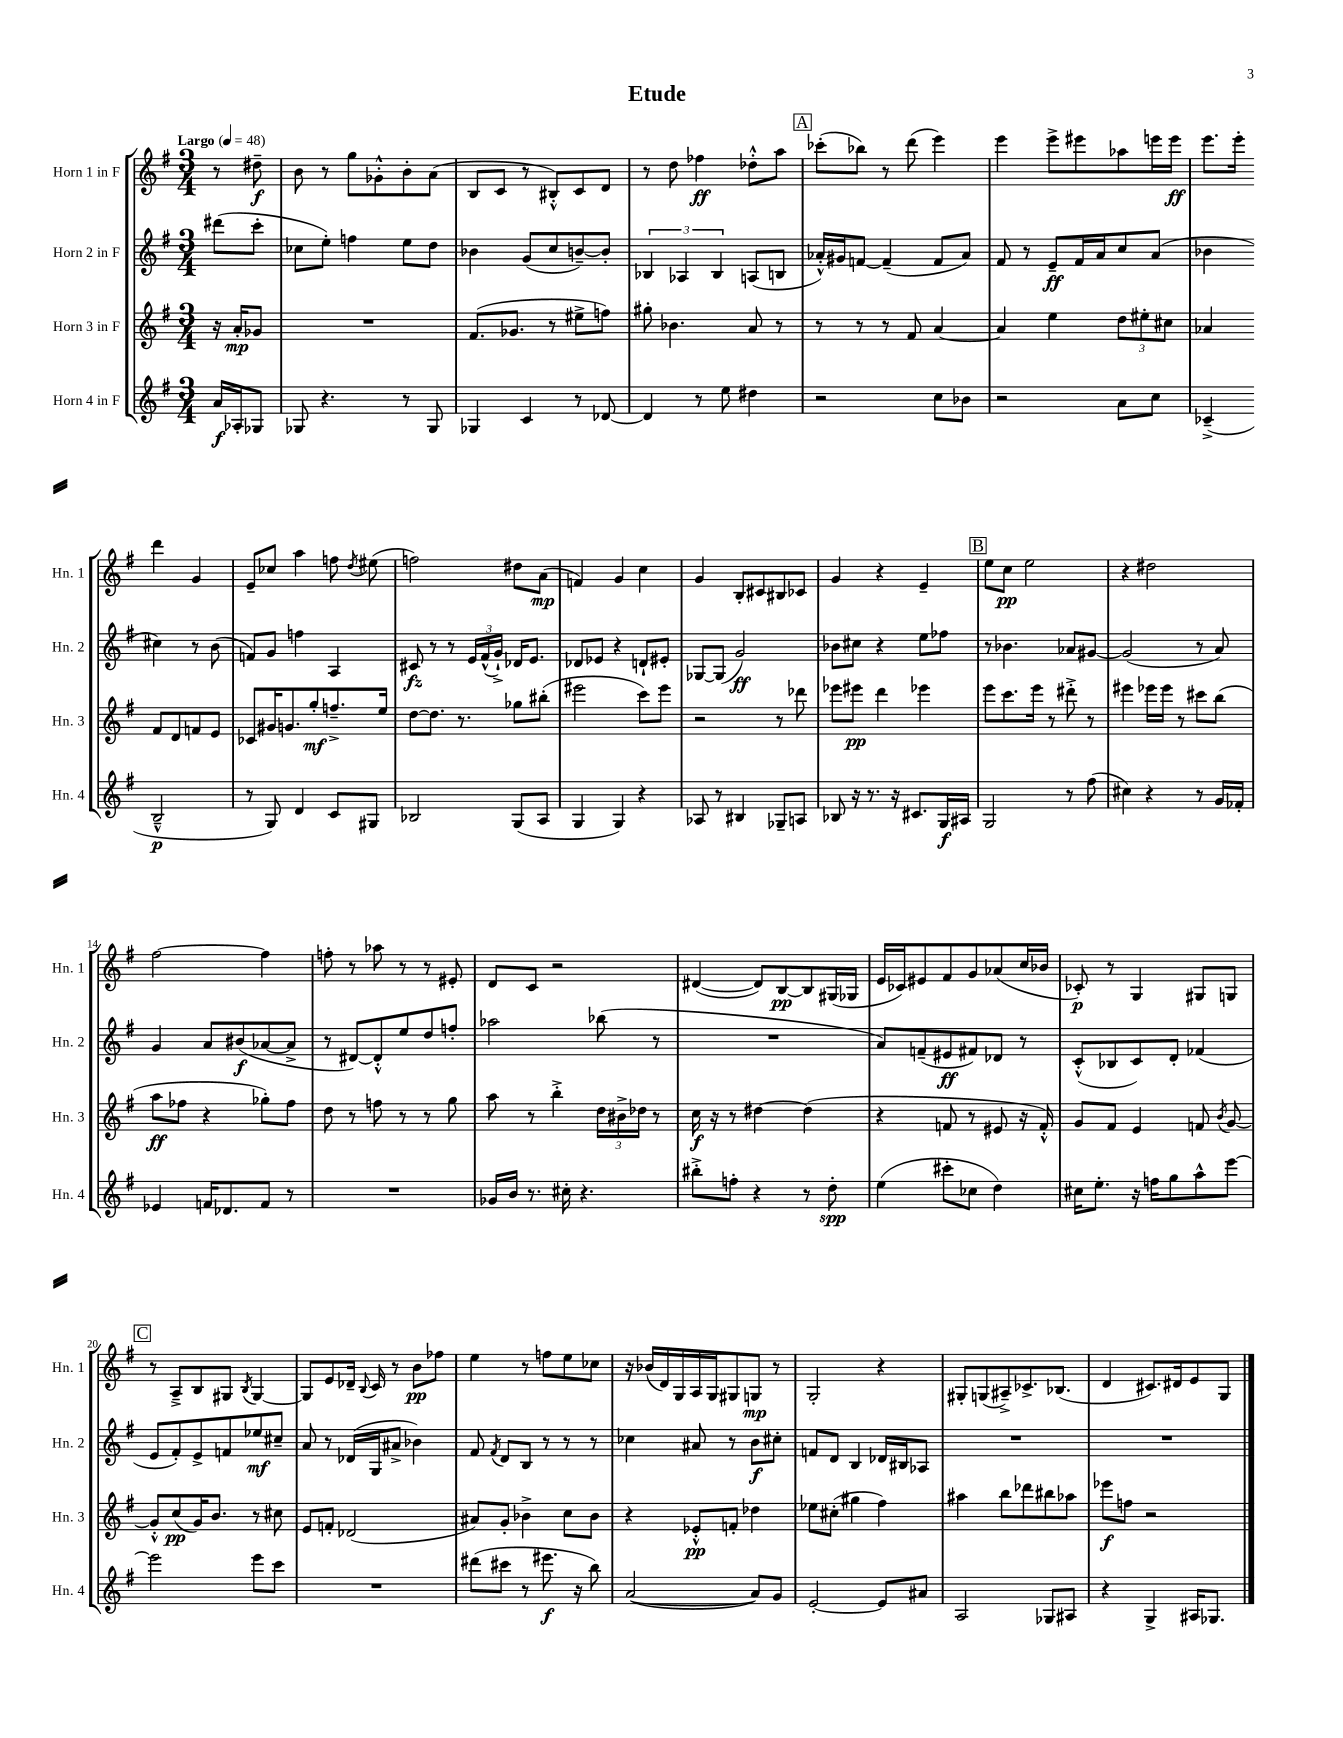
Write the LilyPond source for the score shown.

\header { title = "Etude" }
<<
\new StaffGroup <<
\new Staff = "s0" \with { instrumentName = "Horn 1 in F" shortInstrumentName = "Hn. 1" } {
    \clef treble \key g \major \numericTimeSignature \time 3/4 \partial 4 \tempo "Largo" 4 = 48
    \autoBeamOff r8 dis''8--\f |
    b'8 r8 g''8[ ges'8-.-^ b'8-. a'8]( |
    b8[ c'8] r8 bis8[-.-^) c'8 d'8] |
    r8 d''8 fes''4\ff des''8[-.-^ a''8] |
    \mark \markup { \box "A" } ces'''8[-.( bes''8]) r8 d'''8( e'''4) |
    e'''4 e'''8[-> eis'''8 aes''8 e'''16 e'''16]\ff |
    e'''8.[ e'''16]-. d'''4 g'4 |
    e'8[-- ces''8] a''4 f''8 \acciaccatura { d''8 } eis''8( |
    f''2) dis''8[ a'8]\mp( |
    f'4) g'4 c''4 |
    g'4 b8[-. cis'8 bis8 ces'8] |
    g'4 r4 e'4-- |
    \mark \markup { \box "B" } e''8[ c''8]\pp e''2 |
    r4 dis''2 |
    fis''2~ fis''4 |
    f''8-. r8 aes''8 r8 r8 eis'8-. |
    d'8[ c'8] r2 |
    dis'4~( dis'8[) b8~\pp b8 gis16( ges16] |
    e'16[ ces'16) eis'8 fis'8 g'8 aes'8( c''16 bes'16] |
    ces'8-.\p) r8 g4 gis8[ g8] |
    \mark \markup { \box "C" } r8 a8[---> b8 gis8] \acciaccatura { b8 } gis4~ |
    gis8[ e'8 des'16]-- \appoggiatura { b8 } c'16 r8 b'8[\pp fes''8] |
    e''4 r8 f''8[ e''8 ces''8] |
    r16 bes'16[( d'16) g16 a16 g16 gis8 g8]\mp r8 |
    g2-. r4 |
    gis8[-. g8( ais8--->) ces'8.-> bes8.]( |
    d'4 cis'8.[) dis'16 e'8 g8] \bar "|." |
}
\new Staff = "s1" \with { instrumentName = "Horn 2 in F" shortInstrumentName = "Hn. 2" } {
    \clef treble \key g \major \numericTimeSignature \time 3/4 \partial 4
    \autoBeamOff dis'''8[( c'''8]-. |
    ces''8[ e''8]-.) f''4 e''8[ d''8] |
    bes'4 g'8[( c''8 b'8~--) b'8]-. |
    \tuplet 3/2 { bes4 aes4 bes4 } a8[( b8] |
    \mark \markup { \box "A" } aes'16[-.-^) gis'16 f'8]~ f'4--( f'8[ aes'8]) |
    fis'8 r8 e'8[--\ff fis'16 a'16 c''8 a'8]( |
    bes'4 cis''4) r8 bes'8( |
    f'8[) g'8] f''4 a4 |
    cis'8\fz r8 r8 \tuplet 3/2 { e'16[ fis'16-^( g'16]-!->) } des'16[ e'8.] |
    des'8[ ees'8] r4 d'8[-! eis'8]-. |
    ges8[~ ges8]( g'2\ff) |
    bes'8[ cis''8] r4 e''8[ fes''8] |
    \mark \markup { \box "B" } r8 bes'4. aes'8[ gis'8]~ |
    gis'2( r8 a'8) |
    g'4 a'8[ bis'8\f( aes'8~ aes'8]-> |
    r8 dis'8[~) dis'8-.-^ e''8 d''8 f''8]-. |
    aes''2 bes''8( r8 |
    R2. |
    a'8[) f'8--( eis'8\ff fis'8) des'8] r8 |
    c'8[-.-^( bes8 c'8) d'8]-. fes'4( |
    \mark \markup { \box "C" } e'8[ fis'8-.) e'8-> f'8 ees''8\mf cis''8]-- |
    a'8 r8 des'16[( g16 ais'8]-> bes'4) |
    fis'8 \acciaccatura { fis'8 } d'8[ b8] r8 r8 r8 |
    ces''4 ais'8 r8 b'8[\f cis''8]-. |
    f'8[ d'8] b4 des'16[ bis16 aes8] |
    R2. |
    R2. \bar "|." |
}
\new Staff = "s2" \with { instrumentName = "Horn 3 in F" shortInstrumentName = "Hn. 3" } {
    \clef treble \key g \major \numericTimeSignature \time 3/4 \partial 4
    \autoBeamOff r16 a'16[-.\mp ges'8] |
    R2. |
    fis'8.[( ges'8.] r8 eis''8[-> f''8]) |
    gis''8-. bes'4. a'8 r8 |
    \mark \markup { \box "A" } r8 r8 r8 fis'8 a'4~ |
    a'4 e''4 \tuplet 3/2 { d''8[ eis''8-. cis''8] } |
    aes'4 fis'8[ d'8 f'8 e'8] |
    ces'8[ gis'16 g'8. g''8-.\mf f''8.---> e''16] |
    d''8[~ d''8.] r8. ges''8[ bis''8]-.( |
    eis'''2 c'''8[) eis'''8] |
    r2 r8 des'''8 |
    ees'''8[ eis'''8]\pp d'''4 ees'''4 |
    \mark \markup { \box "B" } e'''8[ c'''8. e'''16] r8 dis'''8-.-> r8 |
    eis'''4 ees'''16[ ees'''16] r8 cis'''8[ b''8]( |
    a''8[\ff fes''8] r4 ges''8[-.) fes''8] |
    d''8 r8 f''8 r8 r8 g''8 |
    a''8 r8 b''4-.-> \tuplet 3/2 { d''16[ bis'16-> des''16] } r8 |
    c''16\f r16 r8 dis''4~ dis''4( |
    r4 f'8 r8 eis'8 r16 f'16-.-^) |
    g'8[ fis'8] e'4 f'8 \acciaccatura { b'8 } g'8~ |
    \mark \markup { \box "C" } g'8[-.-^ c''8\pp( g'16) b'8.] r8 cis''8 |
    e'8[ f'8]-. des'2( |
    ais'8[) g'8]-. bes'4-> c''8[ bes'8] |
    r4 ees'8[-.-^\pp f'8]-. des''4 |
    ees''8[ cis''8]-.( gis''4 fis''4) |
    ais''4 b''8[ des'''8 bis''8 aes''8] |
    ees'''8[\f f''8] r2 \bar "|." |
}
\new Staff = "s3" \with { instrumentName = "Horn 4 in F" shortInstrumentName = "Hn. 4" } {
    \clef treble \key g \major \numericTimeSignature \time 3/4 \partial 4
    \autoBeamOff a'16[\f aes16-. ges8] |
    ges8 r4. r8 ges8 |
    ges4 c'4 r8 des'8~ |
    des'4 r8 e''8 dis''4 |
    \mark \markup { \box "A" } r2 c''8[ bes'8] |
    r2 a'8[ c''8] |
    ces'4--->( b2---^\p |
    r8 g8) d'4 c'8[ gis8] |
    bes2 g8[( a8] |
    g4 g4) r4 |
    aes8 r8 bis4 ges8[-- a8] |
    bes8 r16 r8. r16 cis'8.[ g16\f ais16] |
    \mark \markup { \box "B" } g2 r8 fis''8( |
    cis''4) r4 r8 g'16[ fes'16]-. |
    ees'4 f'16[ des'8. f'8] r8 |
    R2. |
    ges'16[ b'16] r8. cis''16-. r4. |
    bis''8[-.-> f''8]-. r4 r8 d''8-.\spp |
    e''4( cis'''8[-. ces''8] d''4) |
    cis''16[ e''8.]-. r16 f''16[ g''8 a''8-^ e'''8]~ |
    \mark \markup { \box "C" } e'''2 e'''8[ c'''8] |
    R2. |
    dis'''8[( cis'''8] r8 eis'''8.\f r16 b''8) |
    a'2~( a'8[) g'8] |
    e'2~-. e'8[ ais'8] |
    a2 ges8[ ais8] |
    r4 g4-> ais16[ ges8.] \bar "|." |
}
>>
>>
